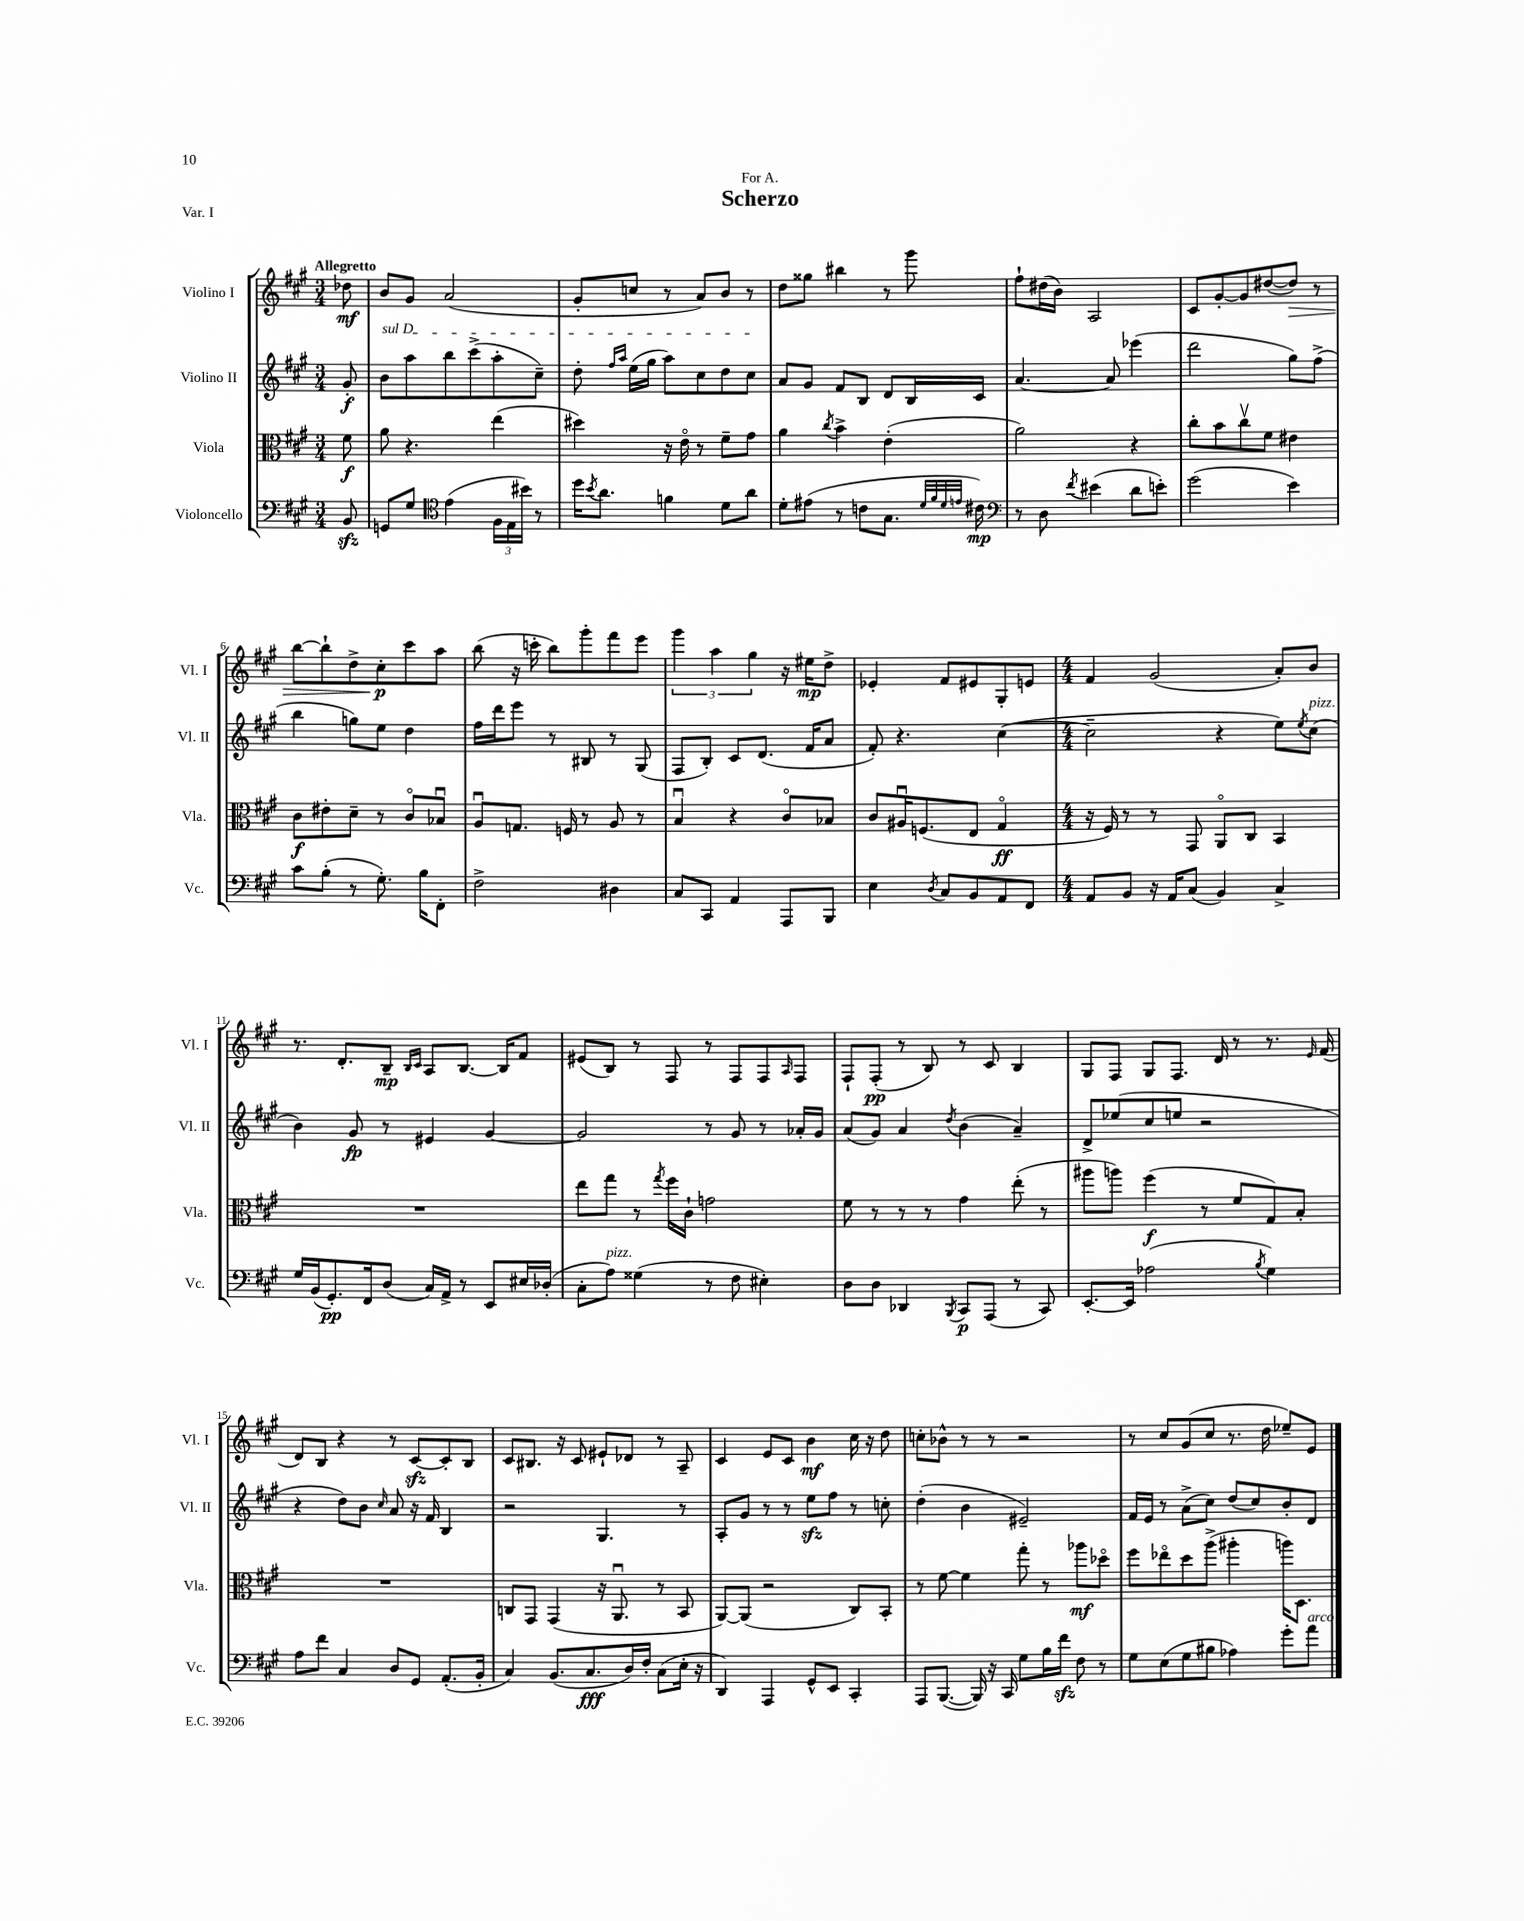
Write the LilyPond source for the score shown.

\header { title = "Scherzo" dedication = "For A." piece = "Var. I" }
<<
\new StaffGroup <<
\new Staff = "s0" \with { instrumentName = "Violino I" shortInstrumentName = "Vl. I" } {
    \clef treble \key a \major \numericTimeSignature \time 3/4 \partial 8 \tempo "Allegretto"
    des''8\mf |
    b'8 gis'8 a'2( |
    gis'8-. c''8 r8 a'8) b'8 r8 |
    d''8 gisis''8 bis''4 r8 gis'''8 |
    fis''8-! dis''16( b'16) a2 |
    cis'8 gis'8~-. gis'8 dis''8~( dis''8\>) r8 |
    b''8~ b''8-! d''8-> cis''8-.\p\! cis'''8 a''8 |
    b''8( r16 c'''16-. b''8) gis'''8-. fis'''8 e'''8 |
    \tuplet 3/2 { gis'''4 a''4 gis''4 } r16 eis''16\mp d''8-> |
    ees'4-. fis'8 eis'8 gis8-. e'8 |
    \numericTimeSignature \time 4/4 fis'4 gis'2( a'8-.) b'8 |
    r8. d'8.-. b8--\mp \grace { b16 cis'16 } a8 b8.~ b16 fis'8 |
    eis'8( b8) r8 fis8 r8 fis8 fis8 \grace { a16 } fis8 |
    fis8-! fis8-.\pp( r8 b8) r8 cis'8 b4 |
    gis8 fis8 gis8 fis8. d'16 r8 r8. \grace { e'16 } fis'16( |
    d'8) b8 r4 r8 cis'8~\sfz cis'8-. b8 |
    cis'8 bis8. r16 cis'8 eis'8-! des'8 r8 a8-- |
    cis'4 e'8 cis'8 b'4\mf cis''16 r16 d''8 |
    c''8-. bes'8-^ r8 r8 r2 |
    r8 cis''8 gis'8( cis''8 r8. d''16 ees''8--) e'8 \bar "|." |
}
\new Staff = "s1" \with { instrumentName = "Violino II" shortInstrumentName = "Vl. II" } {
    \clef treble \key a \major \numericTimeSignature \time 3/4 \partial 8
    gis'8-.\f |
    \once \override TextSpanner.bound-details.left.text = \markup { \italic "sul D" } b'8\startTextSpan a''8 b''8 cis'''8->( a''8-. cis''8--) |
    d''8-. \grace { fis''16 a''16 } e''16( gis''16 a''8) cis''8 d''8 cis''8\stopTextSpan |
    a'8 gis'8 fis'8 b8 d'8 b16 cis'16 |
    a'4.~ a'8 ees'''4( |
    d'''2 gis''8) fis''8->( |
    b''4 g''8) e''8 d''4 |
    fis''16 d'''16 e'''8 r8 bis8 r8 gis8( |
    fis8 b8-.) cis'8 d'8.( fis'16 a'8 |
    fis'8-.) r4. cis''4~( |
    \numericTimeSignature \time 4/4 cis''2-- r4 e''8) \acciaccatura { e''8 } cis''8^\markup { \italic "pizz." }( |
    b'4) gis'8\fp r8 eis'4 gis'4~ |
    gis'2 r8 gis'8 r8 aes'16-. gis'16 |
    a'8( gis'8) a'4 \acciaccatura { d''8 } b'4( a'4--) |
    d'8-> ees''8( cis''8 e''8 r2 |
    r4 d''8) b'8 \grace { cis''16 } a'8 r16 fis'16 b4 |
    r2 gis4. r8 |
    a8-. gis'8 r8 r8 e''8\sfz fis''8 r8 c''8-. |
    d''4-.( b'4 eis'2--) |
    fis'16 e'16 r8 a'8->( cis''8) d''8( cis''8) b'8-. d'8 \bar "|." |
}
\new Staff = "s2" \with { instrumentName = "Viola" shortInstrumentName = "Vla." } {
    \clef alto \key a \major \numericTimeSignature \time 3/4 \partial 8
    fis'8\f |
    a'8 r4. e''4( |
    dis''4) r16 e'16\flageolet r8 fis'8-- gis'8 |
    a'4 \acciaccatura { cis''8 } b'4-> e'4-.( |
    a'2) r4 |
    cis''8-. b'8 cis''8\upbow fis'8 eis'4 |
    cis'8\f eis'8-. d'8-- r8 cis'8\flageolet bes8\downbow |
    a8\downbow g8. f16 r8 a8 r8 |
    b4\downbow r4 cis'8\flageolet bes8 |
    cis'8 ais16\downbow f8.( e8 gis4\flageolet\ff |
    \numericTimeSignature \time 4/4 r16 fis16) r8 r8 gis,8 a,8\flageolet cis8 b,4 |
    R1 |
    e''8 gis''8 r8 \acciaccatura { gis''8 } fis''16 cis'16-! g'2 |
    fis'8 r8 r8 r8 gis'4 e''8-.( r8 |
    ais''8 a''8) fis''4\f( r8 fis'8 gis8) b8-. |
    R1 |
    c8 gis,8 gis,4( r16 a,8.\downbow r8 b,8 |
    a,8~) a,8( r2 cis8) b,8-. |
    r8 fis'8~ fis'4 gis''8-. r8 aes''8\mf des''8\flageolet |
    fis''8 ees''8\flageolet d''8 a''8->( ais''4-. a''16) d8. \bar "|." |
}
\new Staff = "s3" \with { instrumentName = "Violoncello" shortInstrumentName = "Vc." } {
    \clef bass \key a \major \numericTimeSignature \time 3/4 \partial 8
    b,8\sfz |
    g,8 gis8 \clef tenor e'4( \tuplet 3/2 { fis16 e16 bis'16) } r8 |
    d''16 \acciaccatura { b'8 } a'8. f'4 d'8 a'8 |
    d'8-. eis'8( r8 c'8 gis8. \grace { d'32 fis'32 d'32 e'32 } cis'16\mp) |
    \clef bass r8 d8 \acciaccatura { fis'8 } eis'4( d'8 e'8-.) |
    gis'2( e'4) |
    cis'8 b8-.( r8 gis8.-.) b16 fis,8-. |
    fis2-> dis4 |
    cis8 cis,8 a,4 a,,8 b,,8 |
    e4 \acciaccatura { d8 } cis8 b,8 a,8 fis,8 |
    \numericTimeSignature \time 4/4 a,8 b,8 r16 a,16 cis8( b,4) cis4-> |
    gis16 b,16( gis,8.-.\pp) fis,16 d8( cis16) a,16-> r8 e,8 eis16 des16-.( |
    cis8-. a8^\markup { \italic "pizz." }) gisis4( r8 fis8 eis4-.) |
    d8 d8 des,4 \acciaccatura { b,,8 } cis,8\p a,,8( r8 cis,8) |
    e,8.~-. e,16 aes2( \acciaccatura { b8 } gis4) |
    a8 fis'8 cis4 d8 gis,8 a,8.-.( b,16-. |
    cis4) b,8.( cis8.\fff d16) fis16-. cis8( e16-. r16 |
    d,4) a,,4 gis,8-^ e,8 cis,4-. |
    a,,8 b,,8.~( b,,16) r16 cis,16 gis8 b16 fis'16\sfz fis8 r8 |
    gis8 e8( gis8 bis8 aes4) gis'8-. a'8^\markup { \italic "arco" } \bar "|." |
}
>>
>>
